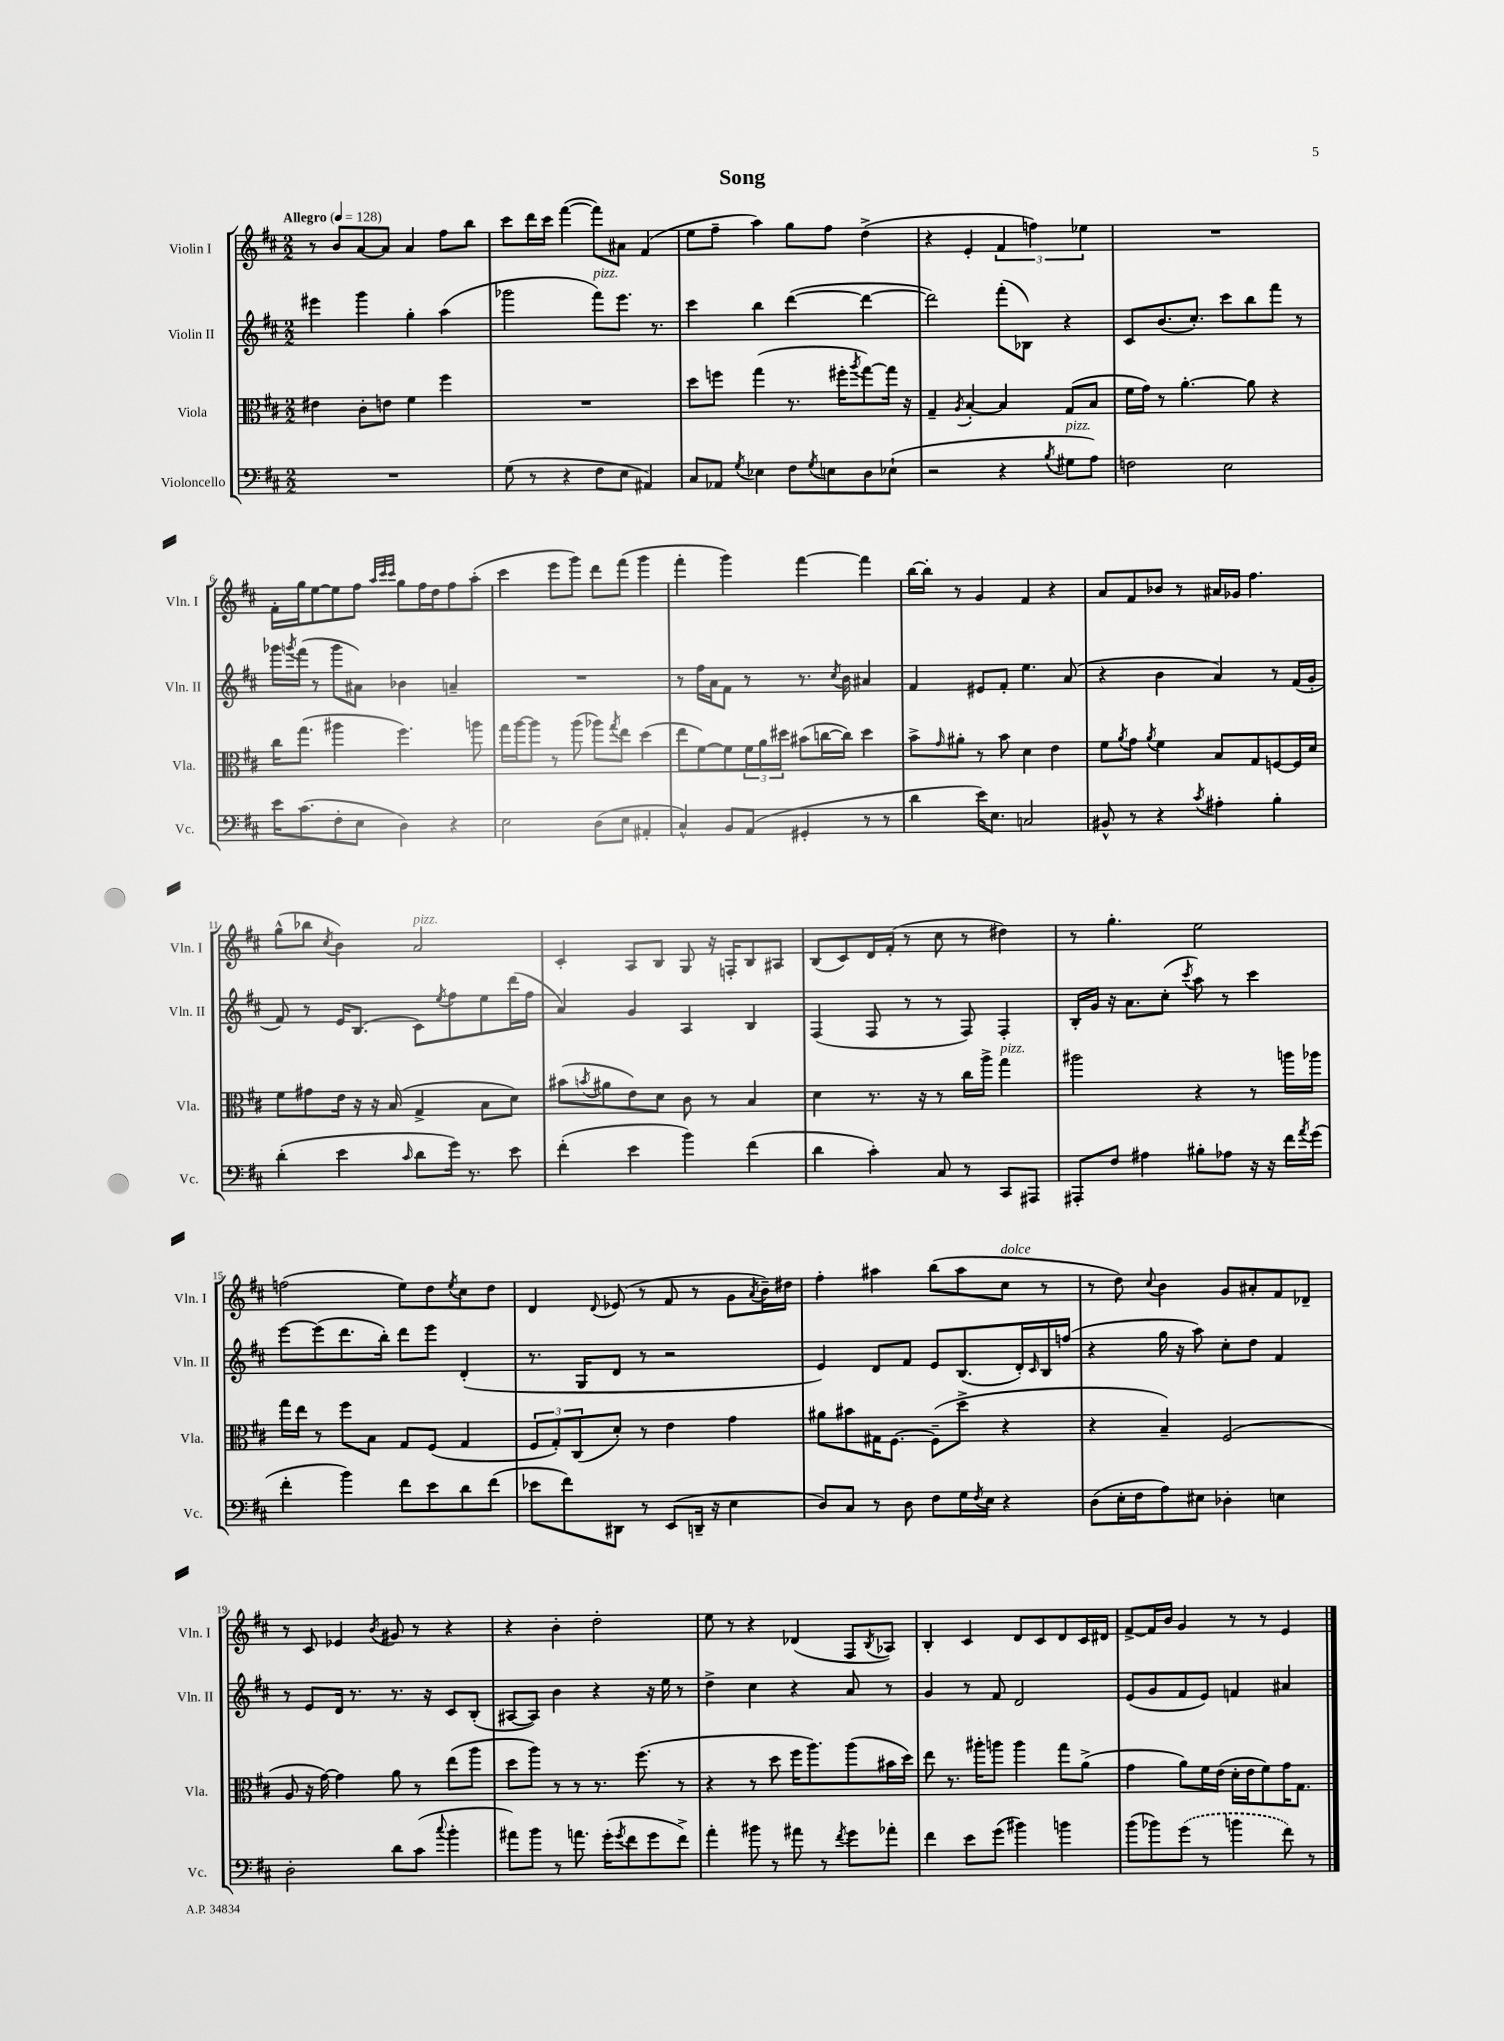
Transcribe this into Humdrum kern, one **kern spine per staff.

**kern	**kern	**kern	**kern
*part4	*part3	*part2	*part1
*staff4	*staff3	*staff2	*staff1
*I"Violoncello	*I"Viola	*I"Violin II	*I"Violin I
*I'Vc.	*I'Vla.	*I'Vln. II	*I'Vln. I
*clefF4	*clefC3	*clefG2	*clefG2
*k[f#c#]	*k[f#c#]	*k[f#c#]	*k[f#c#]
*M2/2	*M2/2	*M2/2	*M2/2
*MM128	*MM128	*MM128	*MM128
=1	=1	=1	=1
!	!	!	!LO:TX:a:B:t=Allegro
1r	4e#X\	4eee#X\	8r
.	.	.	8b/L
.	8c#'\L	4ggg\	[8a/
.	8en\J	.	8a/J]
.	4f#\	4gg'\	4a/
.	4ff#\	(4aa\	8ff#\L
.	.	.	8bb\J
=2	=2	=2	=2
(8G\	1r	2ggg-X\	8ccc#\L
8r	.	.	16ddd\L
.	.	.	16ccc#\JJ
4r	.	.	([4fff#\
!	!	!LO:TX:a:i:t=pizz.	!
8F#\L	.	8fff#\L)	8fff#\L])
8E\J	.	8.eee\J	8a#X\J
4AA#X/)	.	.	(4f#/
.	.	8.r	.
=3	=3	=3	=3
8C#/L	8dd\L	4ccc#\	8ee\L
8AA-X/J	8ffn\J	.	8ff#~\J
8qG/	.	.	.
4E-X\	(4gg\	4bb\	4aa\)
8F#\L	8.r	([4ddd\	8gg\L
8qG/	.	.	.
8En\	.	.	8ff#\J
.	16ff#X'\KL	.	.
.	8qaa/	.	.
8D\	[8gg\)	4ddd\_	(4dd^\
(8E-X`\J	16gg\Jk]	.	.
.	16r	.	.
=4	=4	=4	=4
2r	4G~/	2ddd\])	4r
.	8qA/	.	.
.	[4B'/	.	4e'/
4r	4B/]	(8fff#'\L	6f#/
.	.	8B-X\J)	.
.	.	.	6ffn\)
8qB/	.	.	.
!LO:TX:a:i:t=pizz.	!	!	!
8G#X\L	(8G/L	4r	.
.	.	.	6ee-X\
8A\J)	8B/J	.	.
=5	=5	=5	=5
2Fn\	16f#\LL	8c#/L	1r
.	16g\JJ)	.	.
.	8r	(8.b/	.
.	[4.a'\	.	.
.	.	8.cc#'/J)	.
2E\	.	8ccc#\L	.
.	8a\]	8bb\	.
.	4r	8fff#\J	.
.	.	8r	.
!!LO:LB:g=z
=6	=6	=6	=6
16e\KL	16cc#\KL	16ggg-X\LL	16f#'\LL
.	.	8qgggn/	.
(8.c#\	(8.gg\J	(16fff#\JJ	16gg\J
.	.	8r	[8ee\
8F#'\	4aa#X\	8ggg\L	8ee\]
8E\J	.	8a#X\J)	8ff#\J
.	.	.	32qqaa/LLL
.	.	.	32qqccc#/
.	.	.	32qqccc#/JJJ
4D\)	4.ff#\)	4b-X\	8gg\L
.	.	.	16ff#\L
.	.	.	16dd\J
4r	.	4an~/	8ff#\
.	8aan\	.	(8aa'\J
=7	=7	=7	=7
2E\	16gg\LL	1r	4ccc#\
.	[16aa\J	.	.
.	8aa\J]	.	.
.	8r	.	8eee\L
.	(8aa\	.	8ggg\J)
(8D\L	8aa-X\L)	.	8ddd\L
.	8qgg/	.	.
8E\J	8ee\J	.	(8fff#\J
4AA#X'/	(4dd\	.	4ggg\
=8	=8	=8	=8
4C#^^/)	8ee\L	8r	4fff#'\
.	[8f#\)	16ff#\LL	.
.	.	16a\J	.
8BB/L	8f#\]	8f#\J	4ggg\)
(8AA/J	24f#\L	8r	.
.	24a\	.	.
.	24dd#X\JJ	.	.
4GG#X'/	(8b#X\L	8.r	[4fff#\
.	[16ccn\L	.	.
.	.	8qcc#/	.
.	16cc\JJ])	16b\	.
8r	4dd#\	4a#X/	4fff#\]
8r	.	.	.
=9	=9	=9	=9
4d\	8b^\L	4f#/	[16bb\LL
.	.	.	16bb'\JJ]
.	16qqg/	.	.
.	8a#X'\J	.	8r
16e\KL)	8r	8e#X/L	4g/
8.E\J	.	.	.
.	8b\	8f#'/J	.
2Cn/	4d\	4.ee\	4f#/
.	4e\	.	4r
.	.	(8a/	.
=10	=10	=10	=10
8BB#X^^/	8f#\L	4r	8a/L
.	8qa/	.	.
8r	8g\J	.	8f#/
.	8qa/	.	.
4r	4f#\	4b\	8b-X/J
.	.	.	8r
8qc#/	.	.	.
4A#X'\	8B/L	4a/)	16a#X/LL
.	.	.	16g-X/JJ
.	8G/	.	4.ff#\
4B'\	[8Fn/	8r	.
.	16F/L]	(16f#/LL	.
.	16d/JJ	16g'/JJ	.
!!LO:LB:g=z
=11	=11	=11	=11
(4d'\	8f#\L	8f#/)	(8gg^^\L
.	8g#X\	8r	8bb-X\J
.	.	.	8qcc#/
4e\	16e\Jk	16e/KL	4b\)
.	16r	(8.B/J	.
.	16r	.	.
.	(16B/	.	.
16qqc#/	.	.	.
!	!	!	!LO:TX:a:i:t=pizz.
8d\L	4G^/	8c#\L)	2a/
.	.	8qee/	.
16g\Jk)	.	8ff#\	.
8.r	.	.	.
.	8B\L	8ee\	.
8e\	8d\J)	(16ddd\L	.
.	.	16ff#\JJ	.
=12	=12	=12	=12
(4f#'\	(8b#X\L	4a/)	4c#'/
.	8qbn/	.	.
.	8a#X\	.	.
4e\	8e\)	4g/	8A/L
.	8d\J	.	8B/J
4b\)	8c#\	4A/	8G/
.	8r	.	16r
.	.	.	16Fn'/KL
(4f#\	4B/	4B/	8B/
.	.	.	8A#X/J
=13	=13	=13	=13
4d\	4d\	(4F#/	(8B/L
.	.	.	8c#/)
4c#'\)	8.r	8F#/	16d/L
.	.	.	(16f#'/JJ
.	.	8r	8r
.	16r	.	.
8C#/	8r	8r	8cc#\
8r	16cc#\LL	8F#/)	8r
.	16aa^\JJ	.	.
!	!LO:TX:a:i:t=pizz.	!	!
8CC#/L	4gg\	4F#'/	4dd#X\)
8AAA#X/J	.	.	.
=14	=14	=14	=14
8AAA#X'/L	2aa#X\	16B'/LL	8r
.	.	16g/JJ	.
8F#/J	.	16r	4.gg'\
.	.	8.a\L	.
4A#X\	.	.	.
.	.	(8cc#'\J	.
.	.	8qccc#/	.
8B#X'\L	4r	8aa\)	2ee\
8A-X\J	.	8r	.
16r	8r	4ccc#\	.
16r	.	.	.
16f#\LL	16aan\LL	.	.
8qa/	.	.	.
(16g\JJ	16aa-X\JJ	.	.
!!LO:LB:g=z
=15	=15	=15	=15
4f#'\	16gg\LL	[8eee\L	(2ffn\
.	16ee\JJ	.	.
.	8r	(8eee\]	.
4b\)	8ff#\L	8.ddd\	.
.	8B\J	.	.
.	.	16bb'\Jk)	.
8f#\L	8G/L	8ddd\L	8ee\L)
8e\	(8F#/J	8eee\J	8dd\
.	.	.	8qee/
8d\	4G/	(4d'/	8cc#\
(8f#\J	.	.	8dd\J
=16	=16	=16	=16
8e-X\L	12F#/L	8.r	4d/
.	12G'/)	.	.
8f#\)	.	.	.
.	(12C#/	.	.
.	.	16G/KL	.
.	.	.	8qqd/
8DD#X\J	8d'/J)	8d/J	(8e-X/
8r	8r	8r	8r
(8EE/L	4e\	2r	8f#/
16DDn~/Jk	.	.	8r
16r	.	.	.
4E\	4g\	.	8g\L
.	.	.	8qa/
.	.	.	16b~\L)
.	.	.	16dd#X\JJ
=17	=17	=17	=17
8D/L)	8a#X\L	4e/)	4ff#'\
8C#/J	8b#X\	.	.
8r	16G#X\K	8d/L	4aa#X\
.	[8.F#\J	.	.
8D\	.	8f#/J	.
8F#\L	(8F#~\L]	8e/L	(8bb\L
16G\L	8dd^\J	(8.B/	8aa#\
8qF#/	.	.	.
16E\JJ	.	.	.
!	!	!	!LO:TX:a:i:t=dolce
4r	4r	.	8cc#\J
.	.	16d'/L)	.
.	.	16qqc#/	.
.	.	16B/	8r
.	.	(16ffn/JJ	.
=18	=18	=18	=18
(8D\L	4r	4r	8r
16E'\L	.	.	8dd\)
16F#\J	.	.	.
.	.	.	8qqcc#/
8A\)	4B~/)	16gg\	4b\
.	.	16r	.
8E#X\J	.	8aa\)	.
4D-X'\	(2F#/	8cc#'\L	8g/L
.	.	8dd\J	8a#X'/
4En\	.	4f#/	8f#/
.	.	.	8d-X~/J
!!LO:LB:g=z
=19	=19	=19	=19
2D'\	8A/	8r	8r
.	16r	8e/L	8c#/
.	[16g\)	.	.
.	4g\]	16d/Jk	4e-X/
.	.	8.r	.
.	.	.	8qb/
8d\L	8a\	8.r	8g#X/
(8c#\J	8r	.	8r
.	.	16r	.
8qqcc#/	.	.	.
4b'\	(8ee\L	8c#/L	4r
.	8aa\J	(8B'/J	.
=20	=20	=20	=20
8a#X\L)	8dd\L	[8A#X/L	4r
8b\J	8aa\J)	8A#/J])	.
8r	8r	4b\	4b'\
8.an\	8r	.	.
.	8.r	4r	2dd'\
(16g'\KL	.	.	.
8qg/	.	.	.
8f#\	.	.	.
.	(8.ff#\	.	.
8g\	.	16r	.
.	.	16ee\	.
8f#^\J)	8r	8r	.
=21	=21	=21	=21
4a'\	4r	4dd^\	8ee\
.	.	.	8r
8b#X\	8r	4cc#\	4r
8r	8dd\	.	.
8a#X\	16ff#\KL	4r	(4d-X/
.	8.aa\)	.	.
8r	.	.	.
8qf#/	.	.	.
8g\L	(8aa\	8a/	8F#/L
.	.	.	8qB/
8a-X'\J	16b#X\L	8r	8A-X/J)
.	16dd\JJ)	.	.
=22	=22	=22	=22
4f#\	8ee\	4g/	4B'/
.	8.r	.	.
8e\L	.	8r	4c#/
.	16aa#X'\KL	.	.
(8g\J	8aan\J	8f#/	.
4b#X\)	4aa\	2d/	8d/L
.	.	.	8c#/
4bn\	8gg\L	.	8d/
.	(8a^\J	.	16c#/L
.	.	.	16d#X/JJ
=23	=23	=23	=23
(8b\L	4g\	(8e/L	[8f#^/L
8b-X\)	.	8g/	16f#/L]
.	.	.	16b/JJ
(8g\J	8a\L)	8f#/	4g/
8r	16f#\L	8e/J)	.
.	(16e\JJ	.	.
4bn\	16d'\LL	4fn/	8r
.	16e\J	.	.
.	8f#\)	.	8r
8f#\)	16g\K	4a#X/	4e/
.	8.G\J	.	.
8r	.	.	.
==	==	==	==
*-	*-	*-	*-
